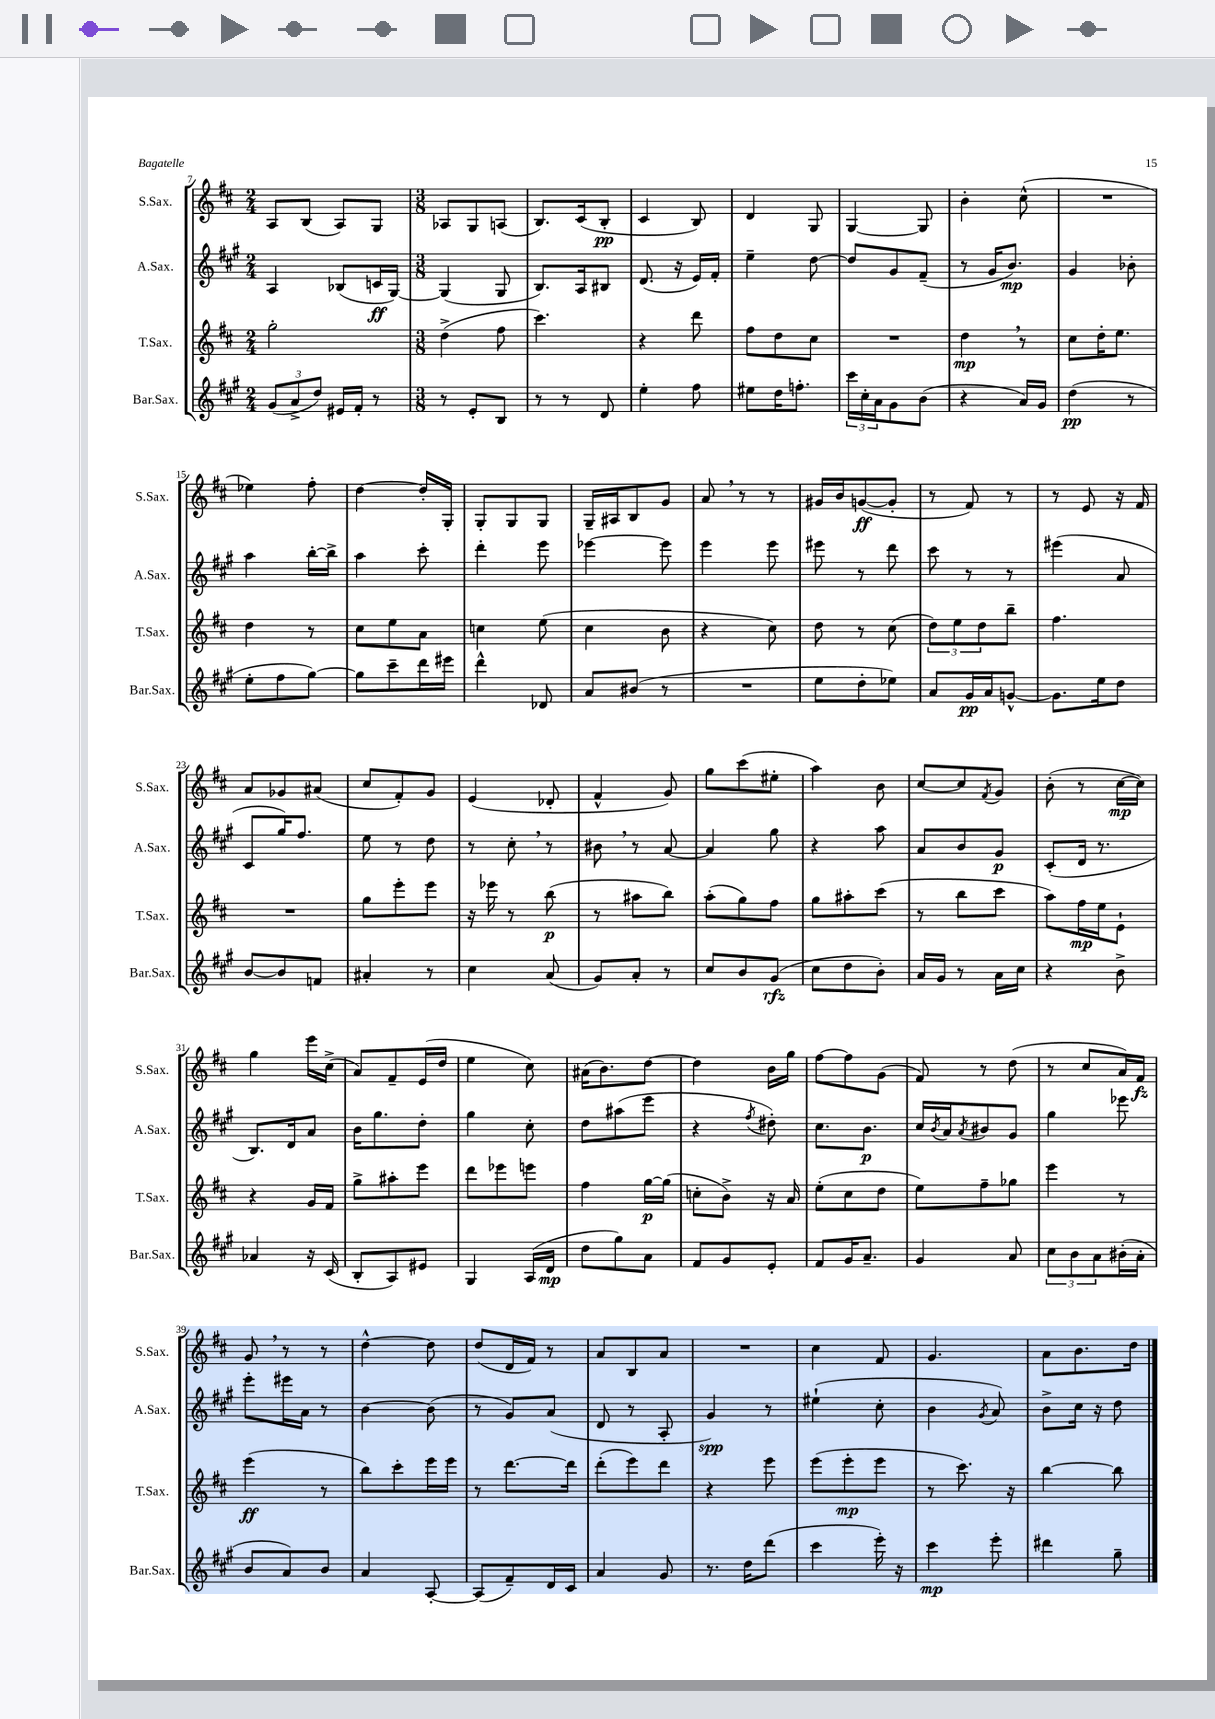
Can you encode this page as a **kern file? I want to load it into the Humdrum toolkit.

**kern	**kern	**kern	**kern
*staff4	*staff3	*staff2	*staff1
*clefG2	*clefG2	*clefG2	*clefG2
*k[f#c#g#]	*k[f#c#]	*k[f#c#g#]	*k[f#c#]
*M2/4	*M2/4	*M2/4	*M2/4
(12g#/L	2gg'\	4A/	8A/L
12a^/	.	.	.
.	.	.	(8B/J
12dd/J)	.	.	.
16e#/LL	.	(8B-/L	8A/L)
16f#'/JJ	.	.	.
8r	.	16c/L	8G/J
.	.	[16G#/JJ)	.
=	=	=	=
*M3/8	*M3/8	*M3/8	*M3/8
8r	(4dd^\	(4G#/]	8A-/L
8e'/L	.	.	8G/
8B/J	8ff#\	8G#/	(8A/J
=	=	=	=
8r	4.ccc#\)	8.B/L)	8.B/L)
8r	.	.	.
.	.	16A/k	(16c#/k
8d/	.	8B#/J	8B'/J
=	=	=	=
4ee'\	4r	(8.d/	4c#/
.	.	16r	.
8ff#\	8ddd\	16e/LL)	8B/)
.	.	16f#'/JJ	.
=	=	=	=
8ee#\L	8ff#\L	4ee~\	4d/
16dd\K	8dd\	.	.
8.ff'\J	.	.	.
.	8cc#\J	[8dd\	8G/
=	=	=	=
24ccc#\LL	4.r	8dd/]L	[4G/
24cc#'\	.	.	.
24a\J	.	.	.
8g#\	.	8g#/	.
(8b\J	.	(8f#~/J	8G/]
=	=	=	=
4r	4dd\	8r	4b'\
.	.	16g#/LK	.
.	.	8.b/J)	.
16a/LL)	8r	.	(8cc#^^\
16g#/JJ	.	.	.
=	=	=	=
(4dd\	8cc#\L	4g#/	4.r
.	16dd'\K	.	.
.	8.ee\J	.	.
8r	.	8b-'\	.
=	=	=	=
8ee'\L	4dd\	4aa\	4ee-\)
8ff#\	.	.	.
[8gg#\J)	8r	[16bb'\LL	8ff#'\
.	.	16bb^\]JJ	.
=	=	=	=
8gg#\]L	8cc#\L	4aa\	[4dd\
8ccc#~\	8ee\	.	.
16ddd\L	8a\J	8ccc#'\	16dd'/]LL
16eee#\JJ	.	.	16G'/JJ
=	=	=	=
4ddd^^\	4cc\	4ddd'\	8G'/L
.	.	.	8G/
8d-/	(8ee\	8eee\	8G/J
=	=	=	=
8a/L	4cc#\	[4eee-\	16G~/LL
.	.	.	16A#/J
(8b#/J	.	.	8B/
8r	8b\	8eee-\]	8g/J
=	=	=	=
4.r	4r	4eee\	8a/
.	.	.	8r
.	8cc#\)	8eee\	8r
=	=	=	=
8ee\L	8dd\	8eee#\	16g#/LL
.	.	.	16b/J
8dd'\	8r	8r	([8g/
8ee-\J)	(8cc#\	8ddd\	8g'/]J
=	=	=	=
8a/L	12dd\L)	8ccc#\	8r
.	12ee\	.	.
16g#/L	.	8r	8f#/)
.	12dd\	.	.
16a/J	.	.	.
[8g^^/J	8bb~\J	8r	8r
=	=	=	=
8.g\]L	4.ff#\	(4eee#\	8r
.	.	.	8e/
16ee\k	.	.	.
8dd\J	.	8a/	16r
.	.	.	16f#/
=	=	=	=
[8b/L	4.r	8c#/L	8a/L
8b/]	.	16gg#/K)	8g-/
.	.	8.ff#/J	.
8f/J	.	.	(8a#/J
=	=	=	=
4a#'/	8gg\L	8ee\	8cc#/L
.	8eee'\	8r	8f#'/)
8r	8eee\J	8dd\	8g/J
=	=	=	=
4cc#\	16r	8r	(4e/
.	16eee-\	.	.
.	8r	8cc#'\	.
(8a/	(8bb\	8r	8d-'/
=	=	=	=
8g#/L)	8r	8b#\	4f#^^/
8a'/J	8aa#\L	8r	.
8r	8bb\J)	[8a/	8g/)
=	=	=	=
8cc#/L	(8aa'\L	4a/]	8gg\L
8b/	8gg\)	.	(8ccc#\
(8g#/J	8ff#\J	8gg#\	8ee#'\J
=	=	=	=
8cc#\L	8gg\L	4r	4aa\)
8dd\	8aa#'\	.	.
8b'\J)	(8ccc#\J	8aa\	8b\
=	=	=	=
16a/LL	8r	8a/L	[8cc#/L
16g#/JJ	.	.	.
8r	8bb\L	8b/	8cc#/]
.	.	.	8qf#/
16a\LL	8ccc#\J	8g#/J	8g/J
16cc#\JJ	.	.	.
=	=	=	=
4r	8aa\L)	(8c#'/L	(8b'\
.	16ff#\L	16d/Jk	8r
.	16ee\J	8.r	.
8b^\	8e`\J	.	[16cc#\LL
.	.	.	16cc#\]JJ)
=	=	=	=
4a-/	4r	8.B/L)	4gg\
.	.	16d/k	.
16r	16g/LL	8a/J	16eee\LL
(16c#/	16f#/JJ	.	(16cc#^\JJ
=	=	=	=
8B'/L	8gg^\L	16b\LK	8a/L)
.	.	8.gg#\	.
8A/)	8aa#'\	.	8f#~/
8e#/J	8eee\J	8dd'\J	(16e/L
.	.	.	16dd/JJ
=	=	=	=
4G#/	8ddd\L	4gg#\	4ee\
.	8eee-\	.	.
(16A/LL	8eee\J	8cc#'\	8cc#\)
16d/JJ	.	.	.
=	=	=	=
8dd\L	4ff#\	8dd\L	(16a#\LK
.	.	.	8.b\)
8gg#\)	.	(8aa#\	.
8a\J	[16gg\LL	8eee\J	[8dd\J
.	(16gg\]JJ	.	.
=	=	=	=
8f#/L	8cc'\L	4r	4dd\]
8g#/	8b^\J)	.	.
.	.	8qff#/	.
8e'/J	16r	8dd#'\)	16b\LL
.	16a/	.	16gg\JJ
=	=	=	=
8f#/L	(8ee'\L	8.cc#\L	[8ff#\L
16g#/K	8cc#\	.	8ff#\]
8.a~/J	.	8.b\J	.
.	8dd\J	.	(8g\J
=	=	=	=
4g#/	8ee\L)	16cc#/LL	8f#/)
.	.	8qb/	.
.	.	16a/J	.
.	.	8qa/	.
.	8ff#~\	8b#/	8r
8a/	8gg-\J	8g#/J	(8dd\
=	=	=	=
12cc#\L	4eee\	4gg#\	8r
12b\	.	.	.
.	.	.	8cc#/L
12a\	.	.	.
(16b#'\L	8r	8eee-\	16a/L)
16a'\JJ	.	.	16f#/JJ
=	=	=	=
8b/L	(4eee\	8eee'\L	8g/
8a/)	.	16eee#\L	8r
.	.	16a\JJ	.
8b/J	8r	8r	8r
=	=	=	=
4a/	8bb\L)	[4b\	[4dd^^\
.	8ccc#'\	.	.
[8A'/	16eee\L	(8b\]	8dd\]
.	16eee\JJ	.	.
=	=	=	=
(8A/]L	8r	8r	(8dd/L
8f#~/)	[8.ddd\L	8g#/L)	16d/L
.	.	.	16f#/JJ)
16d/L	.	(8a/J	8r
16c#/JJ	16ddd\]Jk	.	.
=	=	=	=
4a/	(8ddd'\L	8d/	8a/L
.	8eee\)	8r	8B/
8g#/	8ddd\J	8A'/	8a/J
=	=	=	=
8.r	4r	4g#/)	4.r
16dd\LK	.	.	.
(8ddd\J	8eee\	8r	.
=	=	=	=
4ccc#\	(8eee\L	(4ee#`\	4cc#\
.	8eee'\	.	.
16eee'\)	8eee\J	8cc#'\	8f#/
16r	.	.	.
=	=	=	=
4ccc#\	8r	4b\	4.g/
.	8.ccc#\)	.	.
.	.	8qg#/	.
8eee'\	.	8a/)	.
.	16r	.	.
=	=	=	=
4ddd#\	[4bb\	8b^\L	8a\L
.	.	16cc#\Jk	8.b\
.	.	16r	.
8gg#~\	8bb\]	8dd\	.
.	.	.	16dd\Jk
==	==	==	==
*-	*-	*-	*-
